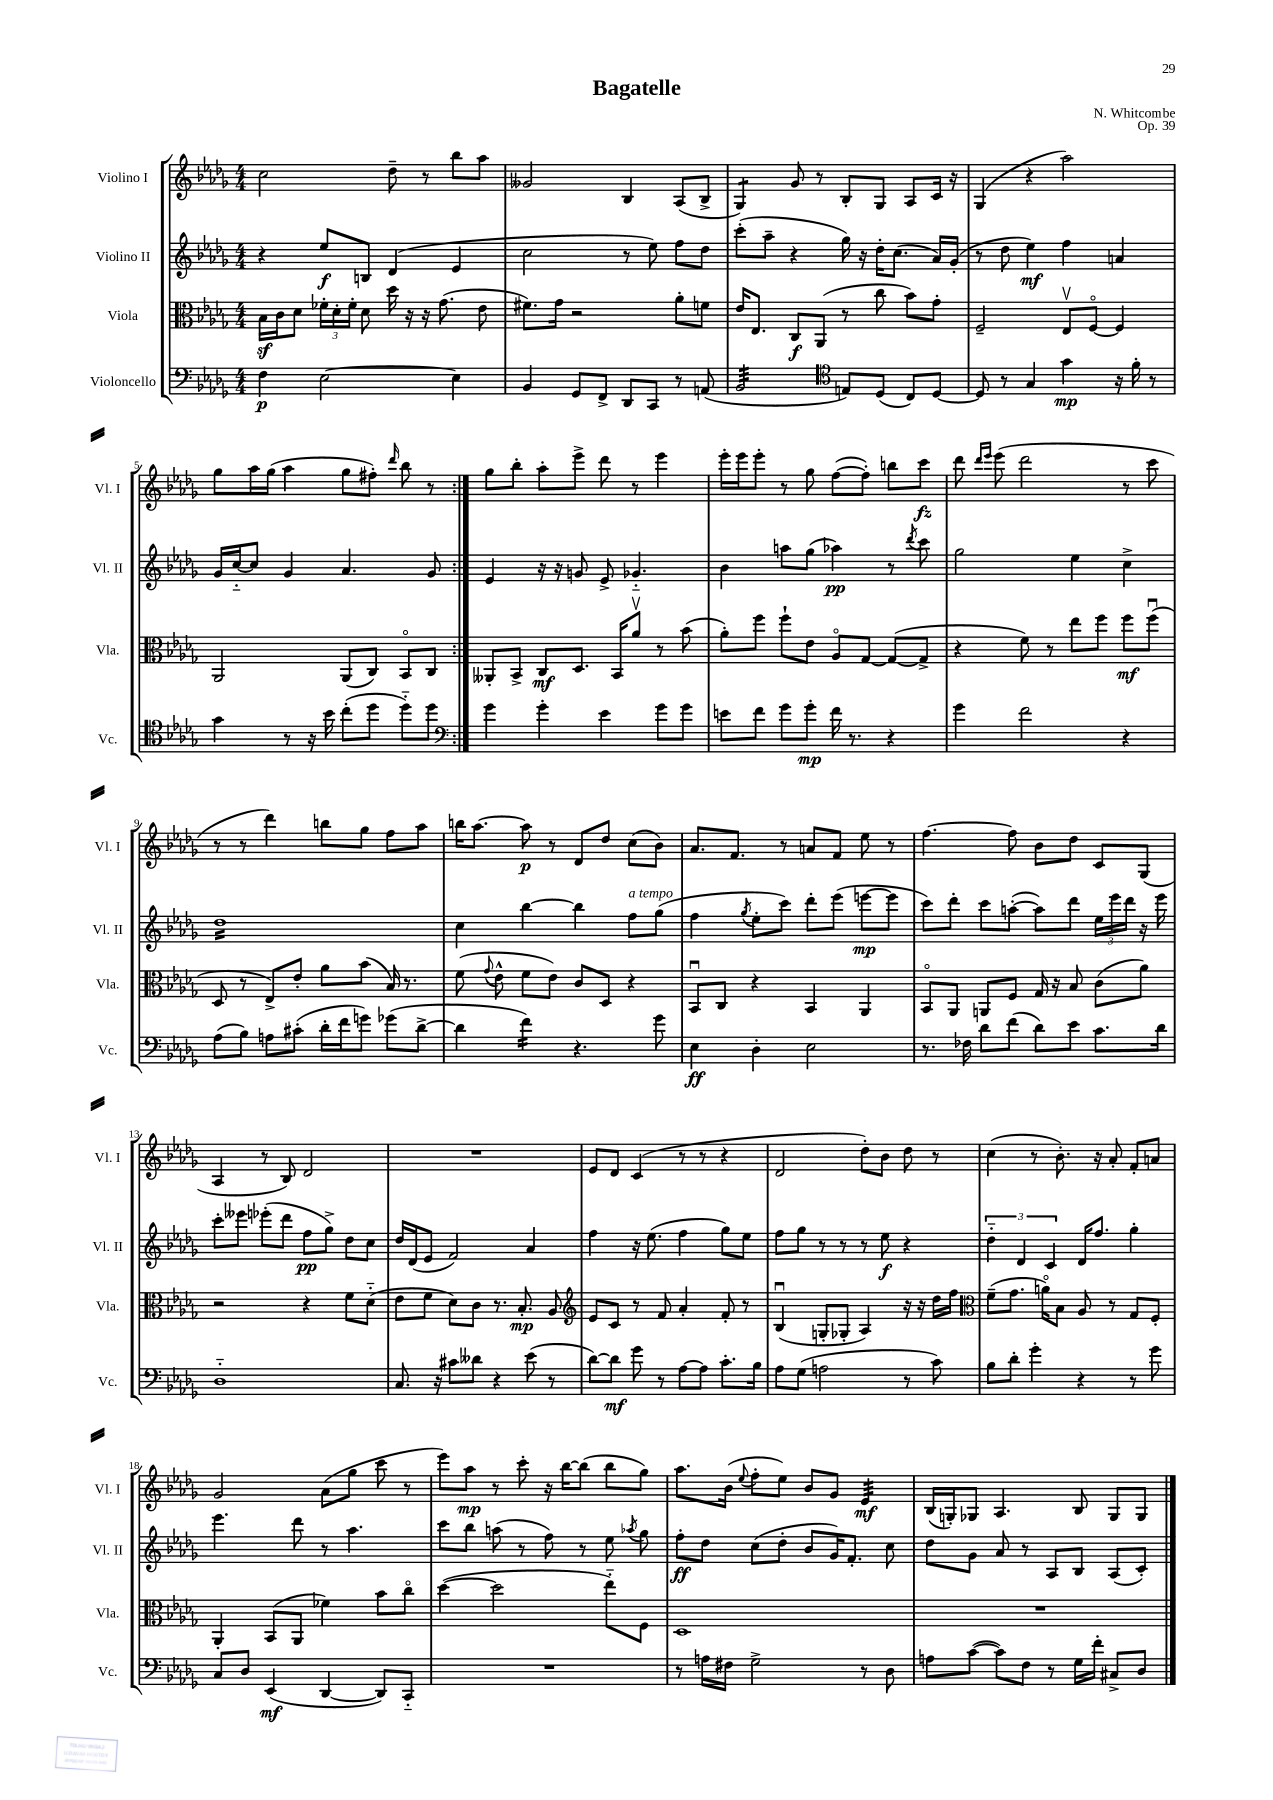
\header { title = "Bagatelle" composer = "N. Whitcombe" opus = "Op. 39" }
<<
\new StaffGroup <<
\new Staff = "s0" \with { instrumentName = "Violino I" shortInstrumentName = "Vl. I" } {
    \clef treble \key des \major \numericTimeSignature \time 4/4
    \autoBeamOff \repeat volta 2 { c''2 des''8-- r8 bes''8[ aes''8] |
    geses'2 bes4 aes8[( bes8]-> |
    ges4:8) ges'8 r8 bes8[-. ges8] aes8[ c'16] r16 |
    ges4( r4 aes''2) |
    ges''8[ aes''16 ges''16]( aes''4 ges''8[ fis''8]-.) \grace { des'''16 } bes''8 r8 | }
    ges''8[ bes''8]-. aes''8[-. ees'''8]-> des'''8 r8 ees'''4 |
    ees'''16[-. ees'''16 ees'''8]-. r8 ges''8 f''8[~( f''8]-.) b''8[ c'''8]\fz |
    des'''8 \grace { des'''16[ ees'''16] } ees'''8( des'''2 r8 c'''8 |
    r8 r8 des'''4) b''8[ ges''8] f''8[ aes''8] |
    b''16[ aes''8.]~ aes''8\p r8 des'8[ des''8] c''8[( bes'8]) |
    aes'8.[ f'8.] r8 a'8[ f'8] ees''8 r8 |
    f''4.~ f''8 bes'8[ des''8] c'8[ ges8]( |
    aes4 r8 bes8) des'2 |
    R1 |
    ees'8[ des'8] c'4( r8 r8 r4 |
    des'2 des''8[-.) bes'8] des''8 r8 |
    c''4( r8 bes'8.-.) r16 aes'8-. f'8[-. a'8] |
    ges'2 aes'8[( ges''8] c'''8 r8 |
    ees'''8[) aes''8]\mp r8 c'''8-. r16 bes''16[~ bes''8]( bes''8[ ges''8]) |
    aes''8.[ bes'16]( \appoggiatura { ees''8 } f''8[-. ees''8]) bes'8[ ges'8] ees'4:32\mf |
    bes16[( g16-.) ges8] aes4. bes8 ges8[ ges8] \bar "|." |
}
\new Staff = "s1" \with { instrumentName = "Violino II" shortInstrumentName = "Vl. II" } {
    \clef treble \key des \major \numericTimeSignature \time 4/4
    \autoBeamOff \repeat volta 2 { r4 ees''8[\f b8] des'4( ees'4 |
    c''2 r8 ees''8) f''8[ des''8] |
    c'''8[-.( aes''8]-- r4 ges''16) r16 des''16[-. c''8.]( aes'16[) ges'16]-.( |
    r8 des''8 ees''4\mf) f''4 a'4 |
    ges'16[ c''16~-_ c''8] ges'4 aes'4. ges'8 | }
    ees'4 r16 r16 g'8 ees'8-> ges'4.-_ |
    bes'4 a''8[ ges''8]( aes''4\pp) r8 \acciaccatura { des'''8 } c'''8 |
    ges''2 ees''4 c''4-> |
    des''1:16 |
    c''4 bes''4~ bes''4 f''8[^\markup { \italic "a tempo" } ges''8]( |
    f''4 \acciaccatura { ges''8 } ees''8[-. c'''8]) des'''8[-. ees'''8]( e'''8[~\mp e'''8] |
    c'''8[) des'''8]-. c'''8[ a''8]~-.( a''8[) des'''8] \tuplet 3/2 { ees''16[ ees'''16 des'''16] } r16 ees'''16 |
    c'''8[-. eeses'''8] ees'''8[-.( des'''8] f''8[\pp ges''8]->) des''8[ c''8] |
    des''16[ des'16( ees'8] f'2) aes'4 |
    f''4 r16 ees''8.( f''4 ges''8[) ees''8] |
    f''8[ ges''8] r8 r8 r8 ees''8\f r4 |
    \tuplet 3/2 { des''4-_ des'4 c'4 } des'16[ f''8.] ges''4-. |
    ees'''4. des'''8 r8 aes''4. |
    c'''8[ bes''8] a''8( r8 f''8) r8 ees''8 \acciaccatura { aes''8 } ges''8 |
    f''8[-.\ff des''8] c''8[( des''8]-. bes'8[ ges'16) f'8.]-. c''8 |
    des''8[ ges'8] aes'8 r8 aes8[ bes8] aes8[( c'8]-.) \bar "|." |
}
\new Staff = "s2" \with { instrumentName = "Viola" shortInstrumentName = "Vla." } {
    \clef alto \key des \major \numericTimeSignature \time 4/4
    \autoBeamOff \repeat volta 2 { bes16[\sf c'16 des'8] \tuplet 3/2 { fes'16[-. des'16-. fes'16]-. } des'8 des''16 r16 r16 ges'8.( ees'8 |
    fis'8.[) ges'16] r2 aes'8[-. f'8] |
    ees'16[ ees8.] c8[\f aes,8]( r8 c''8 bes'8[) ges'8]-. |
    f2-- ees8[\upbow f8]~\flageolet f4 |
    aes,2 aes,8[( c8]) bes,8[\flageolet c8] | }
    aeses,8[-. bes,8]-> c8[\mf des8.] bes,16[ aes'8]\upbow r8 bes'8( |
    aes'8[-.) f''8] f''8[-! ees'8] aes8[\flageolet ges8]~ ges8[~( ges8]-> |
    r4 f'8) r8 ees''8[ f''8] f''8[\mf f''8]\downbow( |
    des8 r8 ees8[->) ees'8]-. aes'8[ bes'8]( bes16) r8. |
    f'8( \appoggiatura { ges'8 } ees'8-^ f'8[ ees'8]) c'8[ des8] r4 |
    bes,8[\downbow c8] r4 bes,4 aes,4 |
    bes,8[\flageolet aes,8] a,8[ f8] ges16 r16 bes8 c'8[( aes'8]) |
    r2 r4 f'8[ des'8]-_( |
    ees'8[ f'8] des'8[) c'8] r8. bes8.-.\mp aes8 |
    \clef treble ees'8[ c'8] r8 f'8 aes'4-. f'8-. r8 |
    bes4\downbow( g8[-. ges8]-. aes4) r16 r16 des''16[ f''16] |
    \clef alto f'8[--( ges'8.] a'16[\flageolet) bes8] aes8 r8 ges8[ f8]-. |
    aes,4-. bes,8[( aes,8] fes'4) bes'8[ c''8]\flageolet |
    des''4~( des''2 ees''8[-_) f8] |
    des1 |
    R1 \bar "|." |
}
\new Staff = "s3" \with { instrumentName = "Violoncello" shortInstrumentName = "Vc." } {
    \clef bass \key des \major \numericTimeSignature \time 4/4
    \autoBeamOff \repeat volta 2 { f4\p ees2~ ees4 |
    bes,4 ges,8[ f,8]-> des,8[ c,8] r8 a,8( |
    bes,2:32 \clef tenor e8[) des8]( c8[) des8]~ |
    des8 r8 ges4 ges'4\mp r16 f'16-. r8 |
    ges'4 r8 r16 bes'16 c''8[-.( des''8] des''8[-_) des''8] | }
    \clef bass ges'4 ges'4-. ees'4 ges'8[ ges'8] |
    e'8[ f'8] ges'8[ ges'8]-.\mp f'16 r8. r4 |
    ges'4 f'2 r4 |
    aes8[( bes8]) a8[ cis'8]-.( des'16[-. f'16 g'8]) ges'8[( des'8]~-> |
    des'4 f'4:16) r4. ges'8 |
    ees4\ff des4-. ees2 |
    r8. fes16 des'8[ f'8]( des'8[) ees'8] c'8.[ des'16] |
    des1-_ |
    c8. r16 cis'8[ deses'8] r4 ees'8( r8 |
    des'8[~) des'8]\mf ges'8 r8 aes8[~ aes8] c'8.[-. bes16] |
    aes8[ ges8]( a2 r8 c'8) |
    bes8[ des'8]-. ges'4-. r4 r8 ges'8 |
    c8[ des8] ees,4\mf( des,4~ des,8[) c,8]-_ |
    R1 |
    r8 a16[ fis16] ges2-> r8 des8 |
    a8[ c'8]~( c'8[) f8] r8 ges16[ f'16]-. cis8[-> des8] \bar "|." |
}
>>
>>
